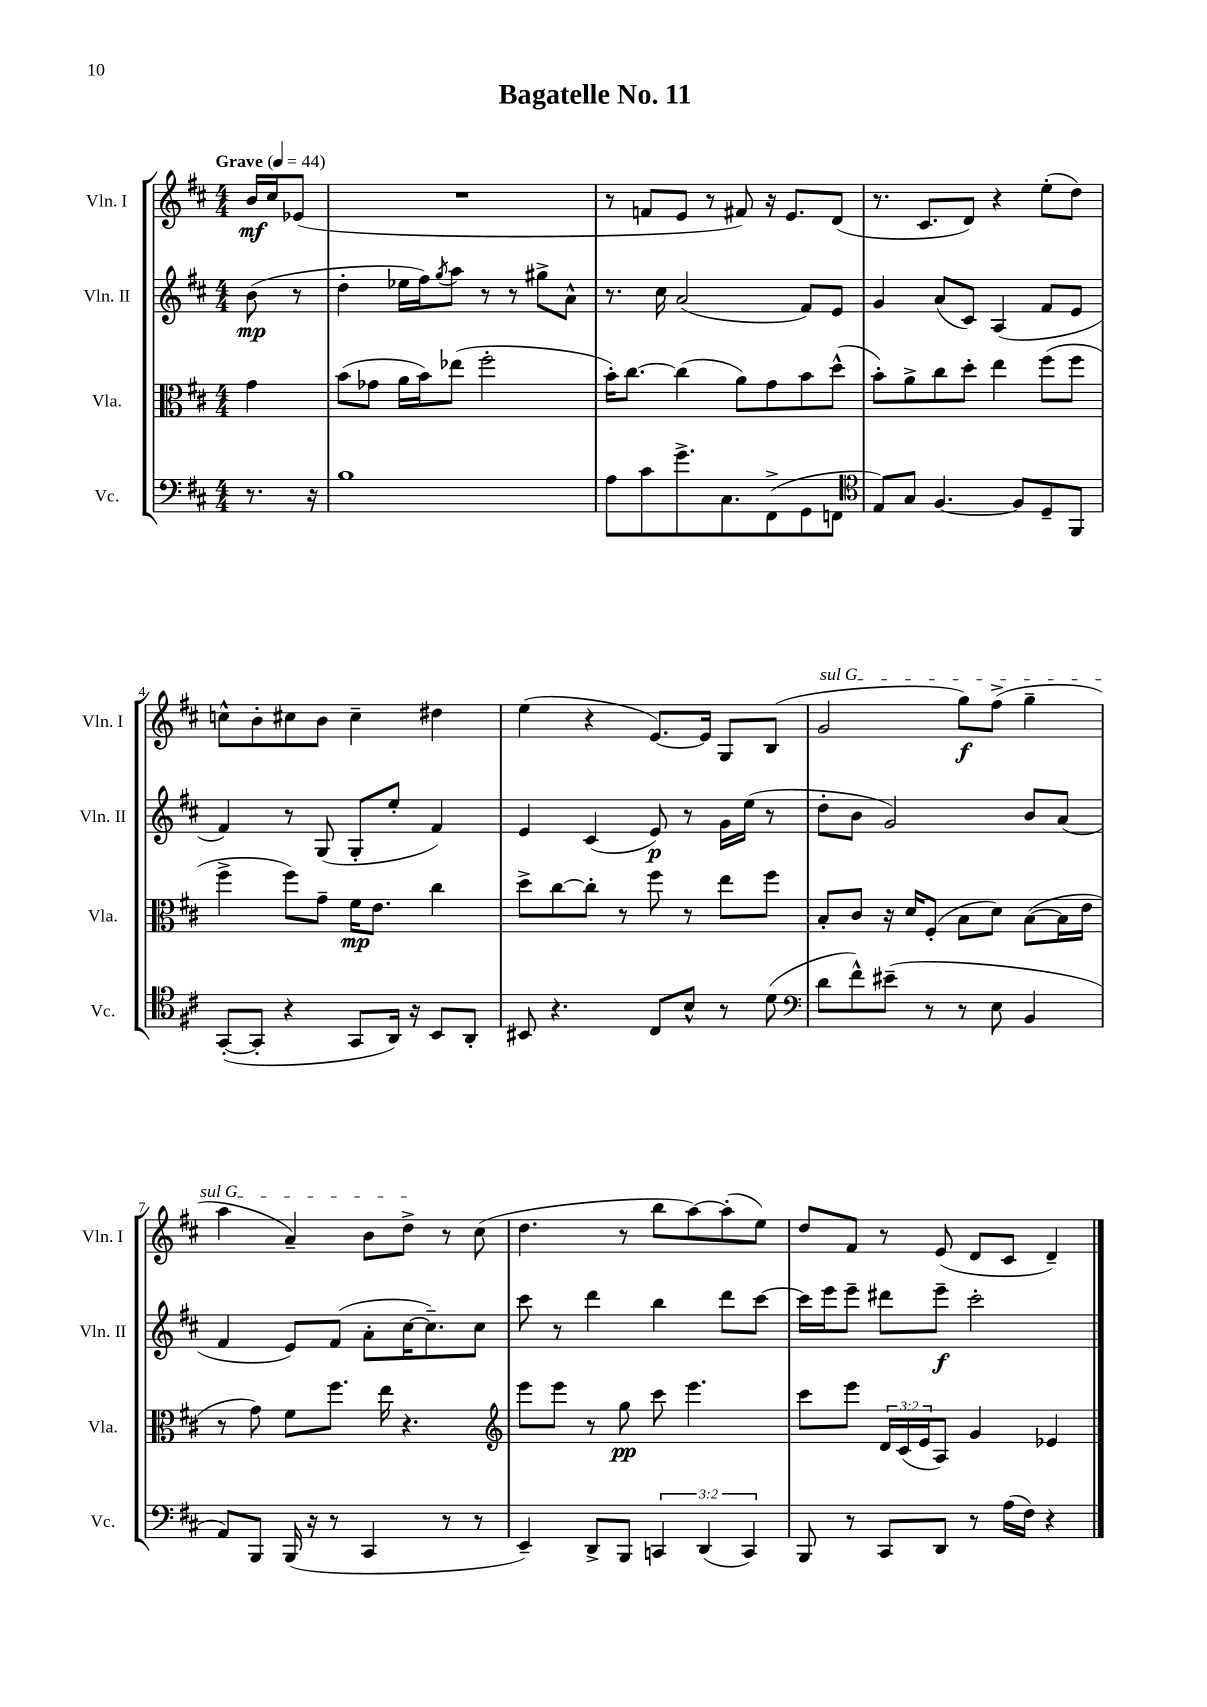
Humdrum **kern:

**kern	**kern	**dynam	**kern	**dynam	**kern	**dynam
*part4	*part3	*part3	*part2	*part2	*part1	*part1
*staff4	*staff3	*staff3	*staff2	*staff2	*staff1	*staff1
*I"Vc.	*I"Vla.	*	*I"Vln. II	*	*I"Vln. I	*
*I'Vc.	*I'Vla.	*	*I'Vln. II	*	*I'Vln. I	*
*clefF4	*clefC3	*	*clefG2	*	*clefG2	*
*k[f#c#]	*k[f#c#]	*	*k[f#c#]	*	*k[f#c#]	*
*M4/4	*M4/4	*	*M4/4	*	*M4/4	*
*MM44	*MM44	*	*MM44	*	*MM44	*
=	=	=	=	=	=	=
!	!	!	!	!	!LO:TX:a:B:t=Grave	!
8.r	4g\	.	(8b\	mp	16b/LL	mf
.	.	.	.	.	16cc#/J	.
.	.	.	8r	.	(8e-X/J	.
16r	.	.	.	.	.	.
=1	=1	=1	=1	=1	=1	=1
1B	(8b\L	.	4dd'\	.	1r	.
.	8g-X\J	.	.	.	.	.
.	16a\LL	.	16ee-X\LL	.	.	.
.	16b\J)	.	16ff#\J)	.	.	.
.	.	.	8qgg/	.	.	.
.	(8ee-X\J	.	8aa\J	.	.	.
.	2ff#'\	.	8r	.	.	.
.	.	.	8r	.	.	.
.	.	.	8gg#X^\L	.	.	.
.	.	.	8a^^\J	.	.	.
=2	=2	=2	=2	=2	=2	=2
8A\L	16b'\KL)	.	8.r	.	8r	.
.	[8.cc#\J	.	.	.	.	.
8c#\	.	.	.	.	8fn/L	.
.	.	.	16cc#\	.	.	.
8.g^\	(4cc#\]	.	(2a/	.	8e/J	.
.	.	.	.	.	8r	.
8.C#\	.	.	.	.	.	.
.	8a\L)	.	.	.	8f#X/)	.
(8FF#^\	8g\	.	.	.	16r	.
.	.	.	.	.	8.e/L	.
8GG\	8b\	.	8f#/L)	.	.	.
8FFn\J	(8dd^^\J	.	8e/J	.	(8d/J	.
=3	=3	=3	=3	=3	=3	=3
*clefC4	*	*	*	*	*	*
8E/L)	8b'\L)	.	4g/	.	8.r	.
8G/J	8a^\	.	.	.	.	.
.	.	.	.	.	8.c#/L	.
[4.F#/	8cc#\	.	(8a/L	.	.	.
.	8dd'\J	.	8c#/J)	.	8d/J)	.
.	4ee\	.	(4A/	.	4r	.
8F#/L]	.	.	.	.	.	.
8D~/	(8ff#\L	.	8f#/L	.	(8ee'\L	.
8FF#/J	8ff#\J	.	8e/J	.	8dd\J)	.
!!LO:LB:g=z
=4	=4	=4	=4	=4	=4	=4
([8GG'/L	4ff#^\	.	4f#/)	.	8ccn^^\L	.
8GG'/J]	.	.	.	.	8b'\	.
4r	8ff#\L)	.	8r	.	8cc#X\	.
.	8g~\J	.	(8G/	.	8b\J	.
8GG/L	16f#\KL	mp	8G'/L	.	4cc#~\	.
.	8.e\J	.	.	.	.	.
16AA/Jk)	.	.	8ee'/J	.	.	.
16r	.	.	.	.	.	.
8BB/L	4cc#\	.	4f#/)	.	4dd#X\	.
8AA'/J	.	.	.	.	.	.
=5	=5	=5	=5	=5	=5	=5
8BB#X/	8dd^\L	.	4e/	.	(4ee\	.
4.r	[8cc#\	.	.	.	.	.
.	8cc#'\J]	.	(4c#/	.	4r	.
.	8r	.	.	.	.	.
8C#/L	8ff#\	.	8e/)	p	[8.e/L)	.
8B^^/J	8r	.	8r	.	.	.
.	.	.	.	.	16e/Jk]	.
8r	8ee\L	.	16g\LL	.	8G/L	.
.	.	.	(16ee\JJ	.	.	.
(8d\	8ff#\J	.	8r	.	(8B/J	.
=6	=6	=6	=6	=6	=6	=6
*clefF4	*	*	*	*	*	*
!	!	!	!	!	!LO:TX:a:i:t=sul G	!
8d\L	8B'/L	.	8dd'\L	.	2g/	.
8f#^^\)	8c#/J	.	8b\J	.	.	.
(8e#X~\J	16r	.	2g/)	.	.	.
.	16d/KL	.	.	.	.	.
8r	(8F#'/J	.	.	.	.	.
8r	8B\L	.	.	.	8gg\L)	f
8E\	8d\J)	.	.	.	(8ff#^\J	.
4BB/	([8B\L	.	8b/L	.	4gg~\	.
.	16B\L]	.	(8a/J	.	.	.
.	16e\JJ	.	.	.	.	.
!!LO:LB:g=z
=7	=7	=7	=7	=7	=7	=7
8AA/L)	8r	.	4f#/	.	4aa\	.
8BBB/J	8g\)	.	.	.	.	.
(16BBB/	8f#\L	.	8e/L)	.	4a~/)	.
16r	.	.	.	.	.	.
8r	8.ff#\J	.	(8f#/J	.	.	.
4CC#/	.	.	8a'\L	.	8b\L	.
.	16ee\	.	.	.	.	.
.	4.r	.	[16cc#\K	.	8dd^\J	.
.	.	.	8.cc#~\])	.	.	.
8r	.	.	.	.	8r	.
8r	.	.	8cc#\J	.	(8cc#\	.
=8	=8	=8	=8	=8	=8	=8
*	*clefG2	*	*	*	*	*
4EE~/)	8eee\L	.	8ccc#\	.	4.dd\	.
.	8eee\J	.	8r	.	.	.
8DD^/L	8r	.	4ddd\	.	.	.
8BBB/J	8gg\	pp	.	.	8r	.
6CCn/	8ccc#\	.	4bb\	.	8bb\L	.
.	4.eee\	.	.	.	[8aa\)	.
(6DD/	.	.	.	.	.	.
.	.	.	8ddd\L	.	(8aa'\]	.
6CC/)	.	.	.	.	.	.
.	.	.	[8ccc#\J	.	8ee\J)	.
=9	=9	=9	=9	=9	=9	=9
8BBB/	8ccc#\L	.	16ccc#\LL]	.	8dd/L	.
.	.	.	16eee\J	.	.	.
8r	8eee\J	.	8eee~\J	.	8f#/J	.
8CC#/L	24d/LL	.	8ddd#X\L	.	8r	.
.	(24c#/	.	.	.	.	.
.	24e/J	.	.	.	.	.
8DD/J	8A/J)	.	8eee~\J	f	(8e/	.
8r	4g/	.	2ccc#'\	.	8d/L	.
(16A\LL	.	.	.	.	8c#/J	.
16F#\JJ)	.	.	.	.	.	.
4r	4e-X/	.	.	.	4d~/)	.
==	==	==	==	==	==	==
*-	*-	*-	*-	*-	*-	*-
